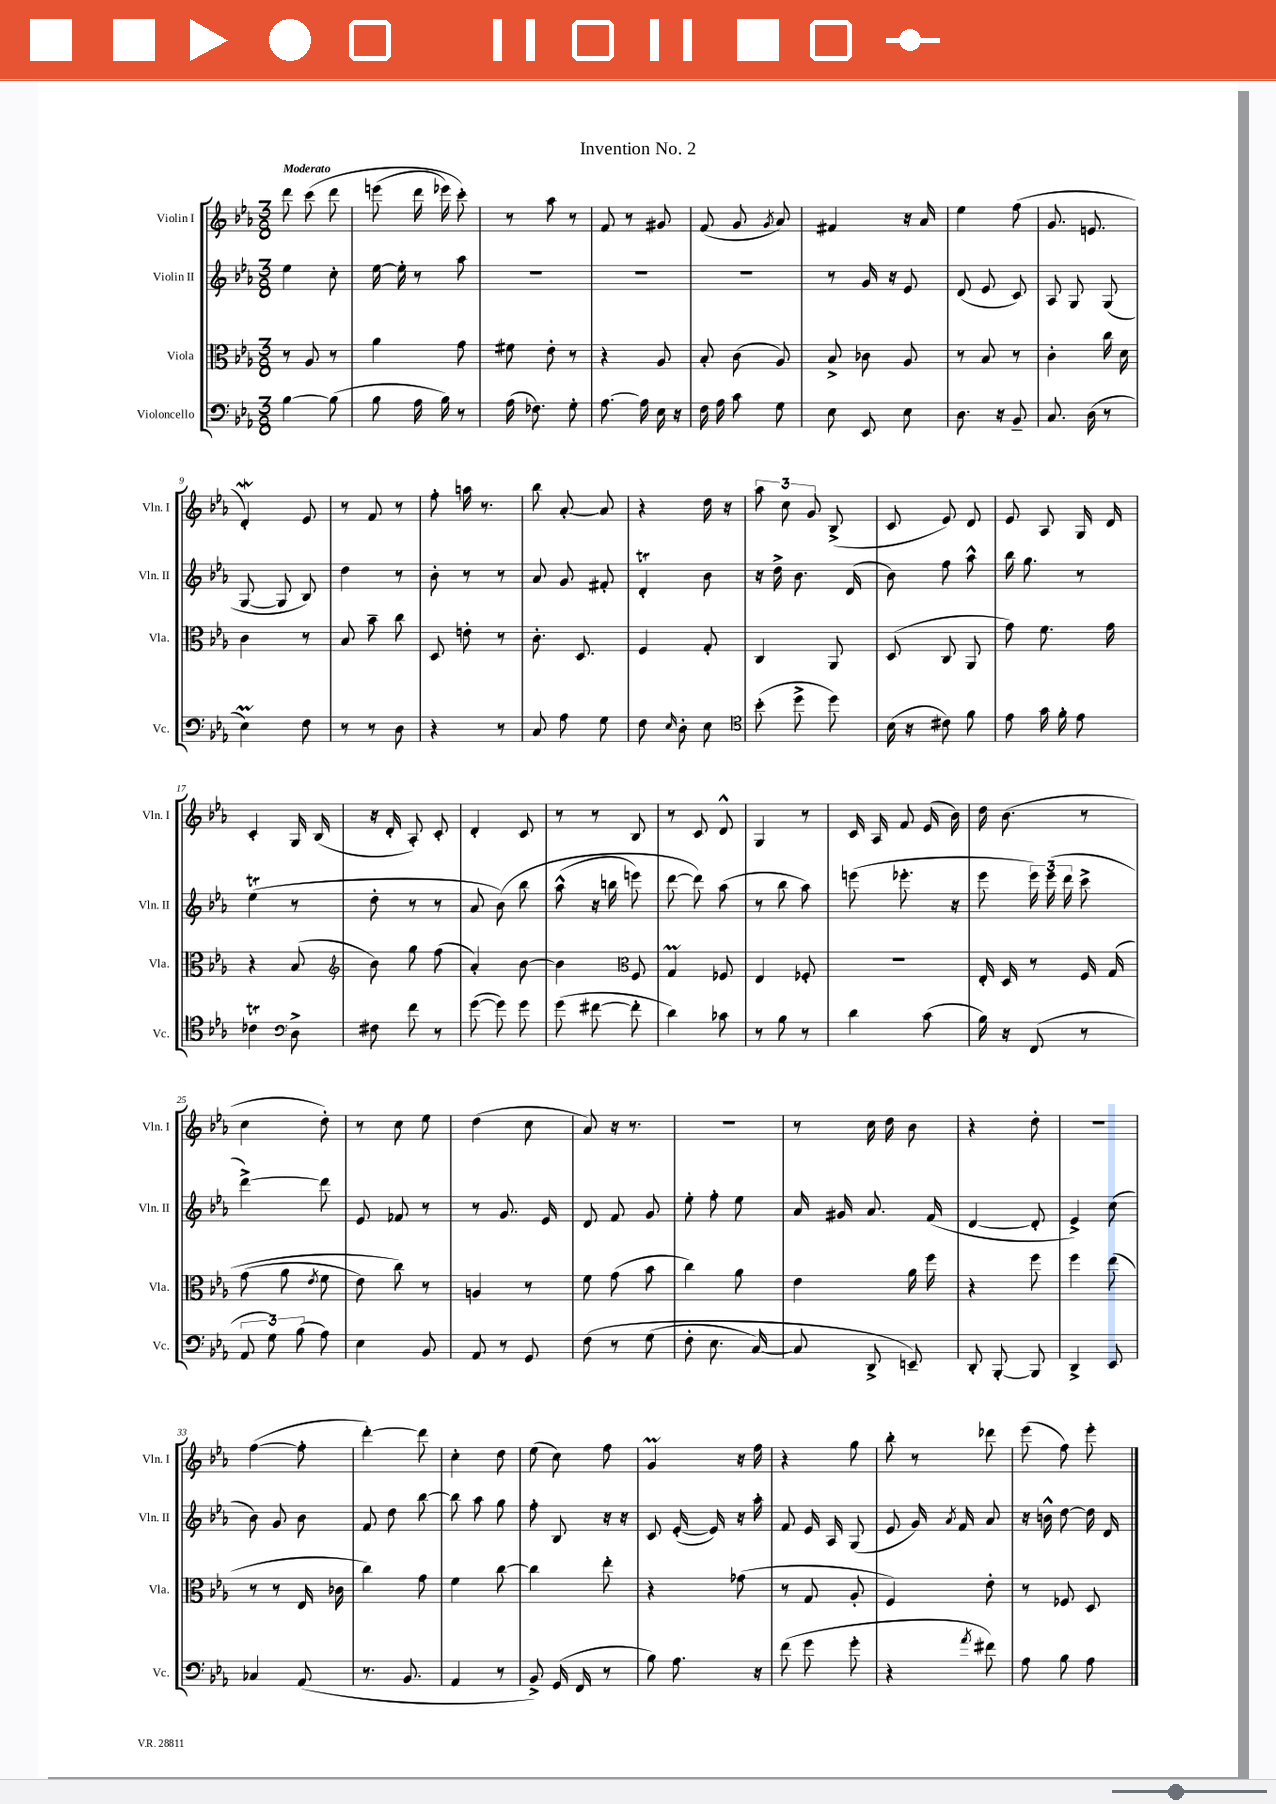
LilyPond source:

\header { title = "Invention No. 2" }
<<
\new StaffGroup <<
\new Staff = "s0" \with { instrumentName = "Violin I" shortInstrumentName = "Vln. I" } {
    \clef treble \key ees \major \numericTimeSignature \time 3/8 \tempo "Moderato"
    \autoBeamOff d'''8 c'''8\( d'''8 |
    e'''8( d'''16 ees'''16) c'''8-.\) |
    r8 aes''8 r8 |
    f'8 r8 gis'8 |
    f'8( g'8 \acciaccatura { g'8 } aes'8) |
    fis'4 r16 aes'16 |
    ees''4 f''8( |
    g'8. e'8. |
    d'4-.\mordent) ees'8 |
    r8 f'8 r8 |
    f''8-. a''16 r8. |
    bes''8 aes'8~-. aes'8 |
    r4 d''16 r16 |
    \tuplet 3/2 { aes''8 c''8 g'8 } bes8->( |
    c'8 ees'8) d'8 |
    ees'8 aes8 g16 d'16 |
    c'4-. g16 bes16( |
    r16 d'16-. aes8-.) c'8-. |
    d'4-. c'8 |
    r8 r8 bes8 |
    r8 c'8 d'8-^ |
    g4 r8 |
    c'16 aes16 f'8 ees'16( bes'16) |
    d''16 bes'8.( r8 |
    c''4 d''8-.) |
    r8 c''8 ees''8 |
    d''4( c''8 |
    aes'8) r16 r8. |
    r4. |
    r8 c''16 d''16 bes'8 |
    r4 d''8-. |
    R4. |
    f''4~( f''8-. |
    d'''4~-.) d'''8 |
    c''4-. d''8 |
    ees''8( c''8) f''8 |
    g'4\prall r16 f''16 |
    r4 g''8 |
    bes''8-. r8 des'''8 |
    ees'''8( f''8) ees'''8-. \bar "|." |
}
\new Staff = "s1" \with { instrumentName = "Violin II" shortInstrumentName = "Vln. II" } {
    \clef treble \key ees \major \numericTimeSignature \time 3/8
    \autoBeamOff ees''4 c''8-. |
    ees''16~ ees''16-. r8 aes''8 |
    R4. |
    R4. |
    R4. |
    r8 g'16 r16 ees'8 |
    d'8( ees'8 c'8) |
    aes8 g8 g8( |
    g8~ g8 bes8) |
    d''4 r8 |
    bes'8-. r8 r8 |
    aes'8 g'8 fis'8-. |
    d'4-.\trill bes'8 |
    r16 d''16-> bes'8. d'16( |
    bes'8) f''8 aes''8-^ |
    bes''16 g''8. r8 |
    ees''4\trill( r8 |
    d''8-. r8 r8 |
    aes'8 bes'8)\( bes''8 |
    aes''8-^( r16 b''16 e'''8) |
    d'''8~ d'''8\) aes''8( |
    r8 bes''8 aes''8) |
    e'''8( ees'''8.-. r16 |
    ees'''8 \tuplet 3/2 { ees'''16) ees'''16( d'''16 } c'''8-> |
    d'''4~->) d'''8 |
    ees'8 fes'8 r8 |
    r8 g'8. ees'16 |
    d'8 f'8 g'8 |
    ees''8-. f''8-. ees''8 |
    aes'16 gis'16 aes'8. f'16( |
    d'4~ d'8-. |
    ees'4->) c''8( |
    bes'8) g'8 bes'8 |
    f'8 d''8 bes''8~ |
    bes''8 aes''8 g''8 |
    f''8-. bes8 r16 r16 |
    c'8 ees'16~-.( ees'16) r16 aes''16-. |
    f'8 ees'16 aes16 g8( |
    ees'8 g'16) \acciaccatura { aes'8 } f'16 aes'8 |
    r16 b'16-^ d''8~ d''16 d'16 \bar "|." |
}
\new Staff = "s2" \with { instrumentName = "Viola" shortInstrumentName = "Vla." } {
    \clef alto \key ees \major \numericTimeSignature \time 3/8
    \autoBeamOff r8 aes8 r8 |
    aes'4 g'8 |
    fis'8 ees'8-. r8 |
    r4 aes8 |
    bes8-. c'8( aes8) |
    bes8-> ces'8 aes8 |
    r8 bes8 r8 |
    c'4-. c''16 d'16 |
    c'4 r8 |
    bes8 bes'8-- c''8 |
    d8 e'8-. r8 |
    c'8.-. d8. |
    f4 g8-. |
    c4 aes,8 |
    d8( c8 aes,8 |
    g'8) f'8. g'16 |
    r4 bes8( |
    \clef treble bes'8) g''8 f''8( |
    aes'4-.) bes'8~ |
    bes'4 \clef alto f8 |
    g4\prall fes8 |
    ees4 fes8-. |
    R4. |
    ees16-. d16 r8 f16 g16\( |
    g'8( aes'8 \acciaccatura { ees'8 } f'8 |
    ees'8) c''8\) r8 |
    a4 r8 |
    f'8 g'8( bes'8 |
    c''4) aes'8 |
    ees'4 aes'16 f''16 |
    r4 f''8 |
    f''4 ees''8( |
    r8 r8 ees16 ces'16 |
    c''4) g'8 |
    f'4 c''8~ |
    c''4 ees''8-. |
    r4 ges'8( |
    r8 g8 aes8-. |
    f4) ees'8-. |
    r8 fes8 d8 \bar "|." |
}
\new Staff = "s3" \with { instrumentName = "Violoncello" shortInstrumentName = "Vc." } {
    \clef bass \key ees \major \numericTimeSignature \time 3/8
    \autoBeamOff bes4~ bes8( |
    bes8 aes16 bes16) r8 |
    aes16( fes8.) g8-. |
    aes8.~ aes16 ees16 r16 |
    f16 aes16 c'8 g8 |
    ees8 ees,8 ees8 |
    d8. r16 bes,8-- |
    c8. d16( r8 |
    ees4\prall) f8 |
    r8 r8 d8 |
    r4 r8 |
    c8 aes8 g8 |
    f8 \grace { ees16 } d8-. ees8 |
    \clef tenor bes'8-.( d''8-> d''8) |
    bes16( r16 cis'8) f'8 |
    ees'8 g'16 f'16-. ees'8 |
    ces'4\trill \clef bass d8-> |
    fis8 f'8 r8 |
    g'8~( g'8) g'8 |
    g'8( fis'8~ fis'8-. |
    d'4) ces'8 |
    r8 bes8 r8 |
    d'4 c'8( |
    bes16) r16 f,8( r8 |
    \tuplet 3/2 { aes,8 g8) bes8( } aes8) |
    ees4 bes,8 |
    aes,8 r8 g,8 |
    f8\( r8 g8( |
    f8-. ees8. c16~) |
    c8 d,8-> e,8--\) |
    d,8-. bes,,8~-. bes,,8 |
    d,4-> ees,8 |
    ces4 aes,8( |
    r8. bes,8. |
    aes,4 r8 |
    bes,8->) g,16( f,16 r8 |
    bes8) aes8. r16 |
    f'8( g'8 g'8-. |
    r4 \acciaccatura { aes'8 } fis'8) |
    aes8 bes8 aes8 \bar "|." |
}
>>
>>
